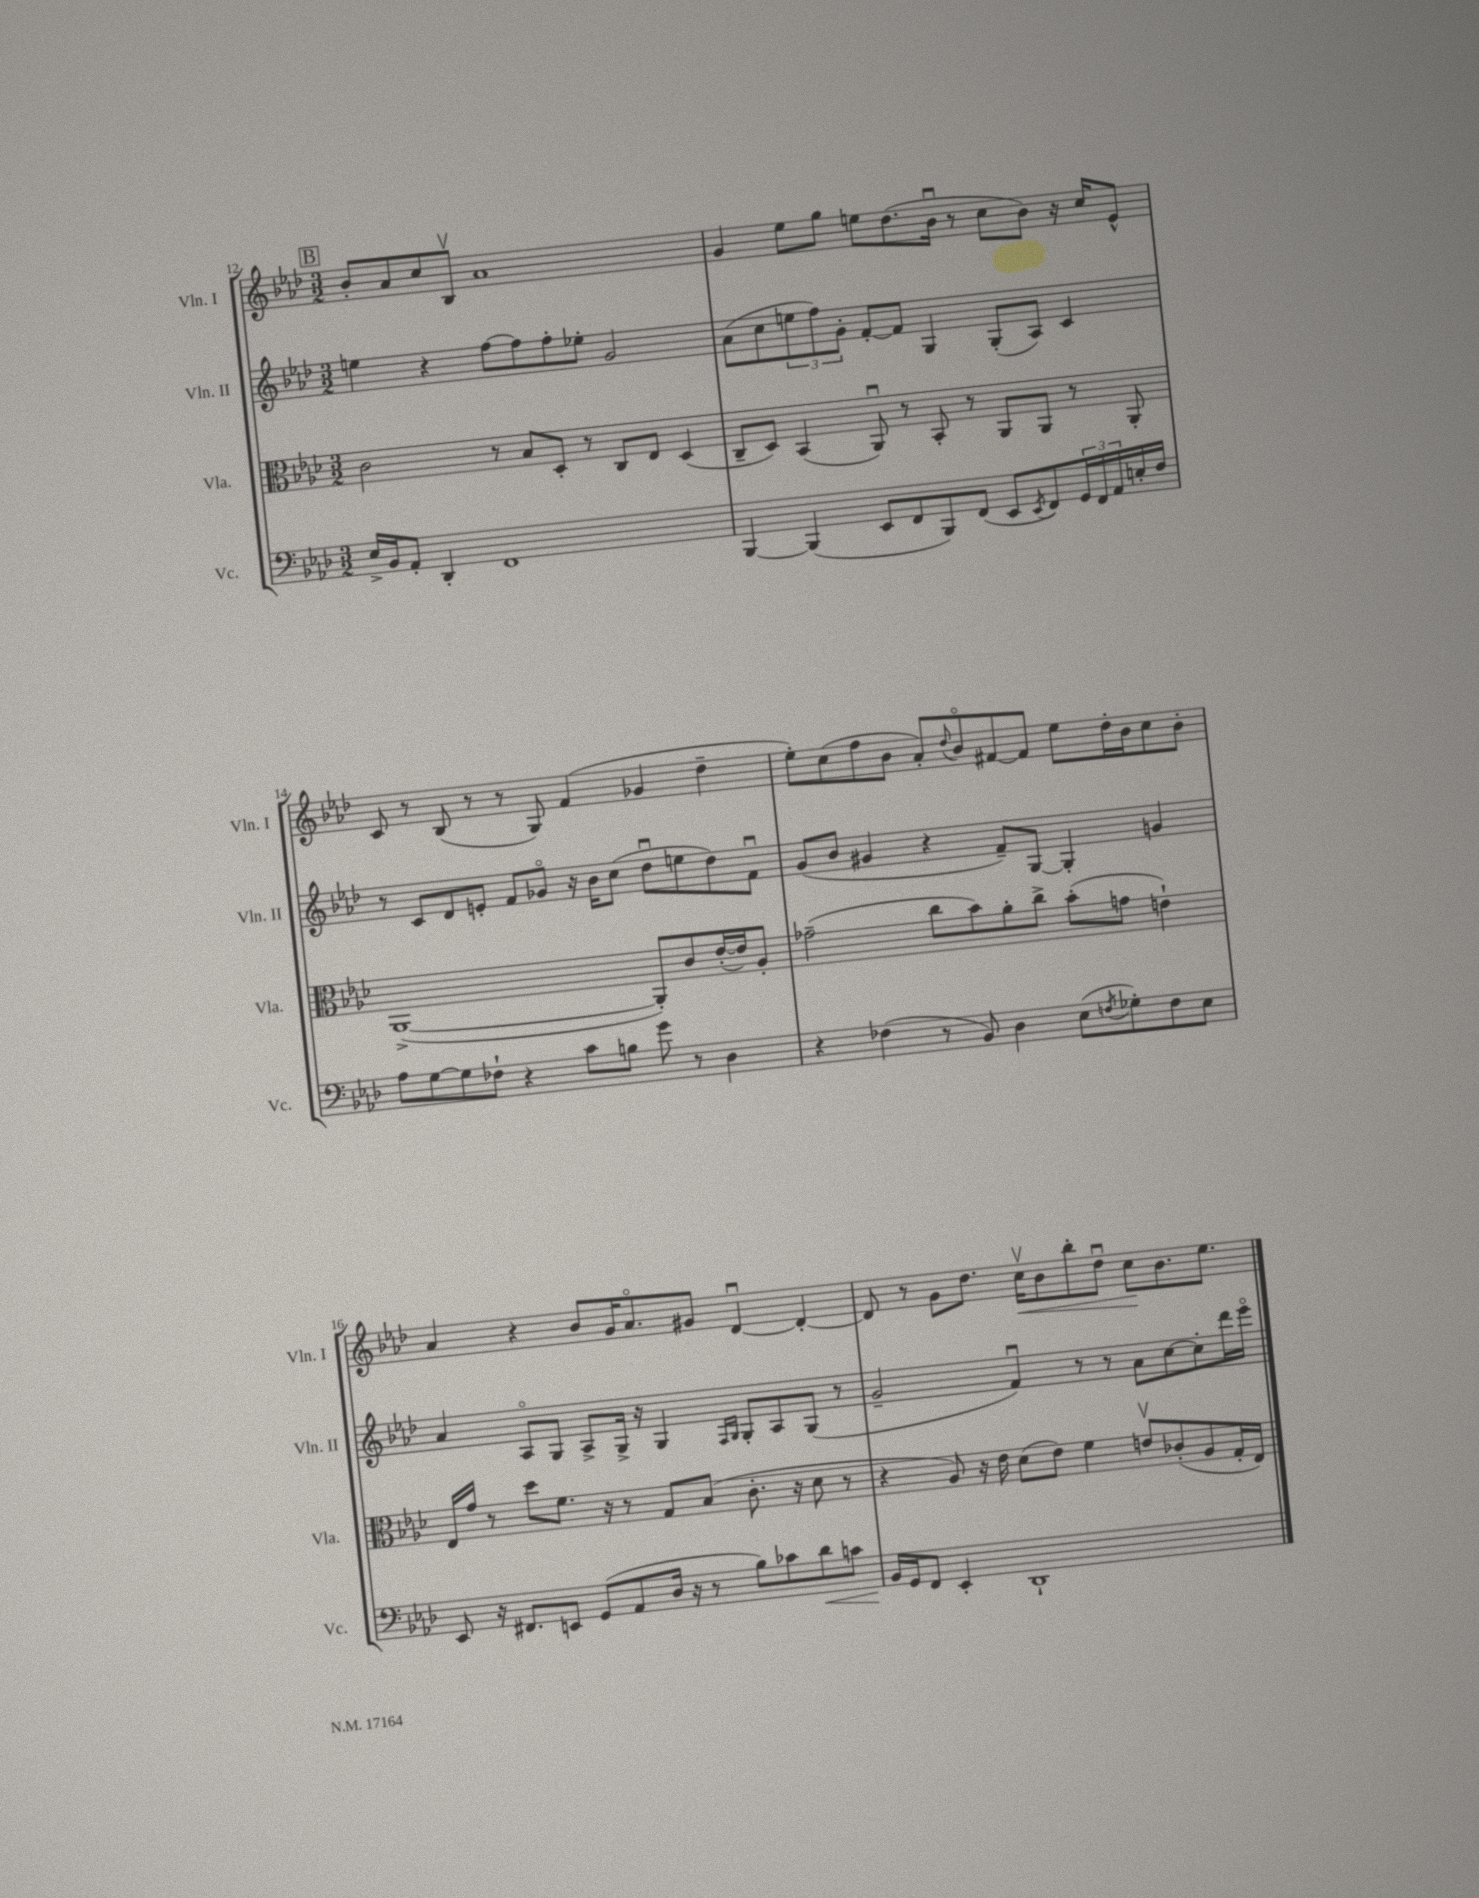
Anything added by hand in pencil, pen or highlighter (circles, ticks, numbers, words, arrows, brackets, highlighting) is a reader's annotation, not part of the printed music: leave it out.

**kern	**kern	**kern	**kern
*staff4	*staff3	*staff2	*staff1
*clefF4	*clefC3	*clefG2	*clefG2
*k[b-e-a-d-]	*k[b-e-a-d-]	*k[b-e-a-d-]	*k[b-e-a-d-]
*M3/2	*M3/2	*M3/2	*M3/2
16E-^	2c	4ee	8b-'
16BB-	.	.	.
8AA-'	.	.	8a-
4DD-'	.	4r	8cc
.	.	.	8B-v
1FF	8r	[8ff	1a-
.	8B-	8ff]	.
.	8D-'	8ff'	.
.	8r	8ee-'	.
.	8C	2g	.
.	8E-	.	.
.	(4D-	.	.
=	=	=	=
[4BBB-	8C~	(8a-	4g
.	8D-)	8cc	.
(4BBB-]	(4BB-	12ee	8ee-
.	.	12ff)	.
.	.	.	8gg
.	.	12g'	.
8EE-	8AA-u)	[8f'	8ee
8FF	8r	8f]	(8.dd-
8BBB-)	8BB-'	4G	.
.	.	.	16b-u
(8FF	8r	.	8r
8EE-	8AA-	(8G'	8cc
8qEE-	.	.	.
8FF)	8AA-	8A-)	8b-)
24GG	8r	4c	16r
24FF	.	.	.
.	.	.	16cc
24AA-	.	.	.
16E'	8AA-'	.	8e-^^
16F	.	.	.
=	=	=	=
8A-	([1AA-^	8r	8c
[8G	.	8c	8r
8G]	.	8d-	(8B-
8F-`	.	8e'	8r
4r	.	8f	8r
.	.	8g-o	8G)
8c	.	16r	(4f
.	.	16b-	.
8B	.	(8cc	.
8g	8AA-'])	8dd-u	4g-
8r	8c	8ee	.
4D-	([16e-'	8dd-)	4dd-~
.	16e-])	.	.
.	8A-'	8fu	.
=	=	=	=
4r	(2g-~	(8g	8ee-')
.	.	8b-	(8cc
(4F-	.	4g#	8ff
.	.	.	8b-
8r	8cc	4r	8a-')
.	.	.	8qqdd-
8BB-)	8b-)	.	8b-o
4D-	8a-'	8f~)	[8f#
.	8cc^	[8G	8f#]
(8E-	(8b-'	4G']	8ee-
8qF	.	.	.
8G-')	8g	.	16dd-'
.	.	.	16b-
8F	4e`)	4g	8cc
8E-	.	.	8b-'
=	=	=	=
8EE-	16E-	4a-	4a-
.	16g	.	.
16r	8r	.	.
8.FF#	.	.	.
.	8dd-	8A-o	4r
8EE	8.f	8G	.
(8GG	.	8A-^	8b-
.	16r	.	.
8AA-	8r	16G^	16g
.	.	16r	8.a-o
16D-	8G	4G	.
16r	.	.	.
8r	(8B-	.	8g#
.	.	16qqF	.
.	.	16qqG	.
8B-)	8.c'	8G'	[4d-u
8c-	.	8A-	.
.	16r	.	.
8d-	8d-	(8G	4d-'_
8c	8r	8r	.
=	=	=	=
16BB-	4r	2g~	8d-]
16GG	.	.	.
8FF	.	.	8r
4EE-'	8A-)	.	8g
.	16r	.	8.dd-
.	16e-	.	.
1DD-`	(8d-	4fu)	.
.	.	.	16ccv
.	8e-)	.	8b-
.	4f	8r	8bb-'
.	.	8r	8dd-u
.	8ev	8a-	8cc
.	(8c-'	[8cc	8.b-
.	8A-	8cc']	.
.	.	.	8.ee-
.	16G'	16ddd-	.
.	16E-)	16eee-o	.
==	==	==	==
*-	*-	*-	*-
